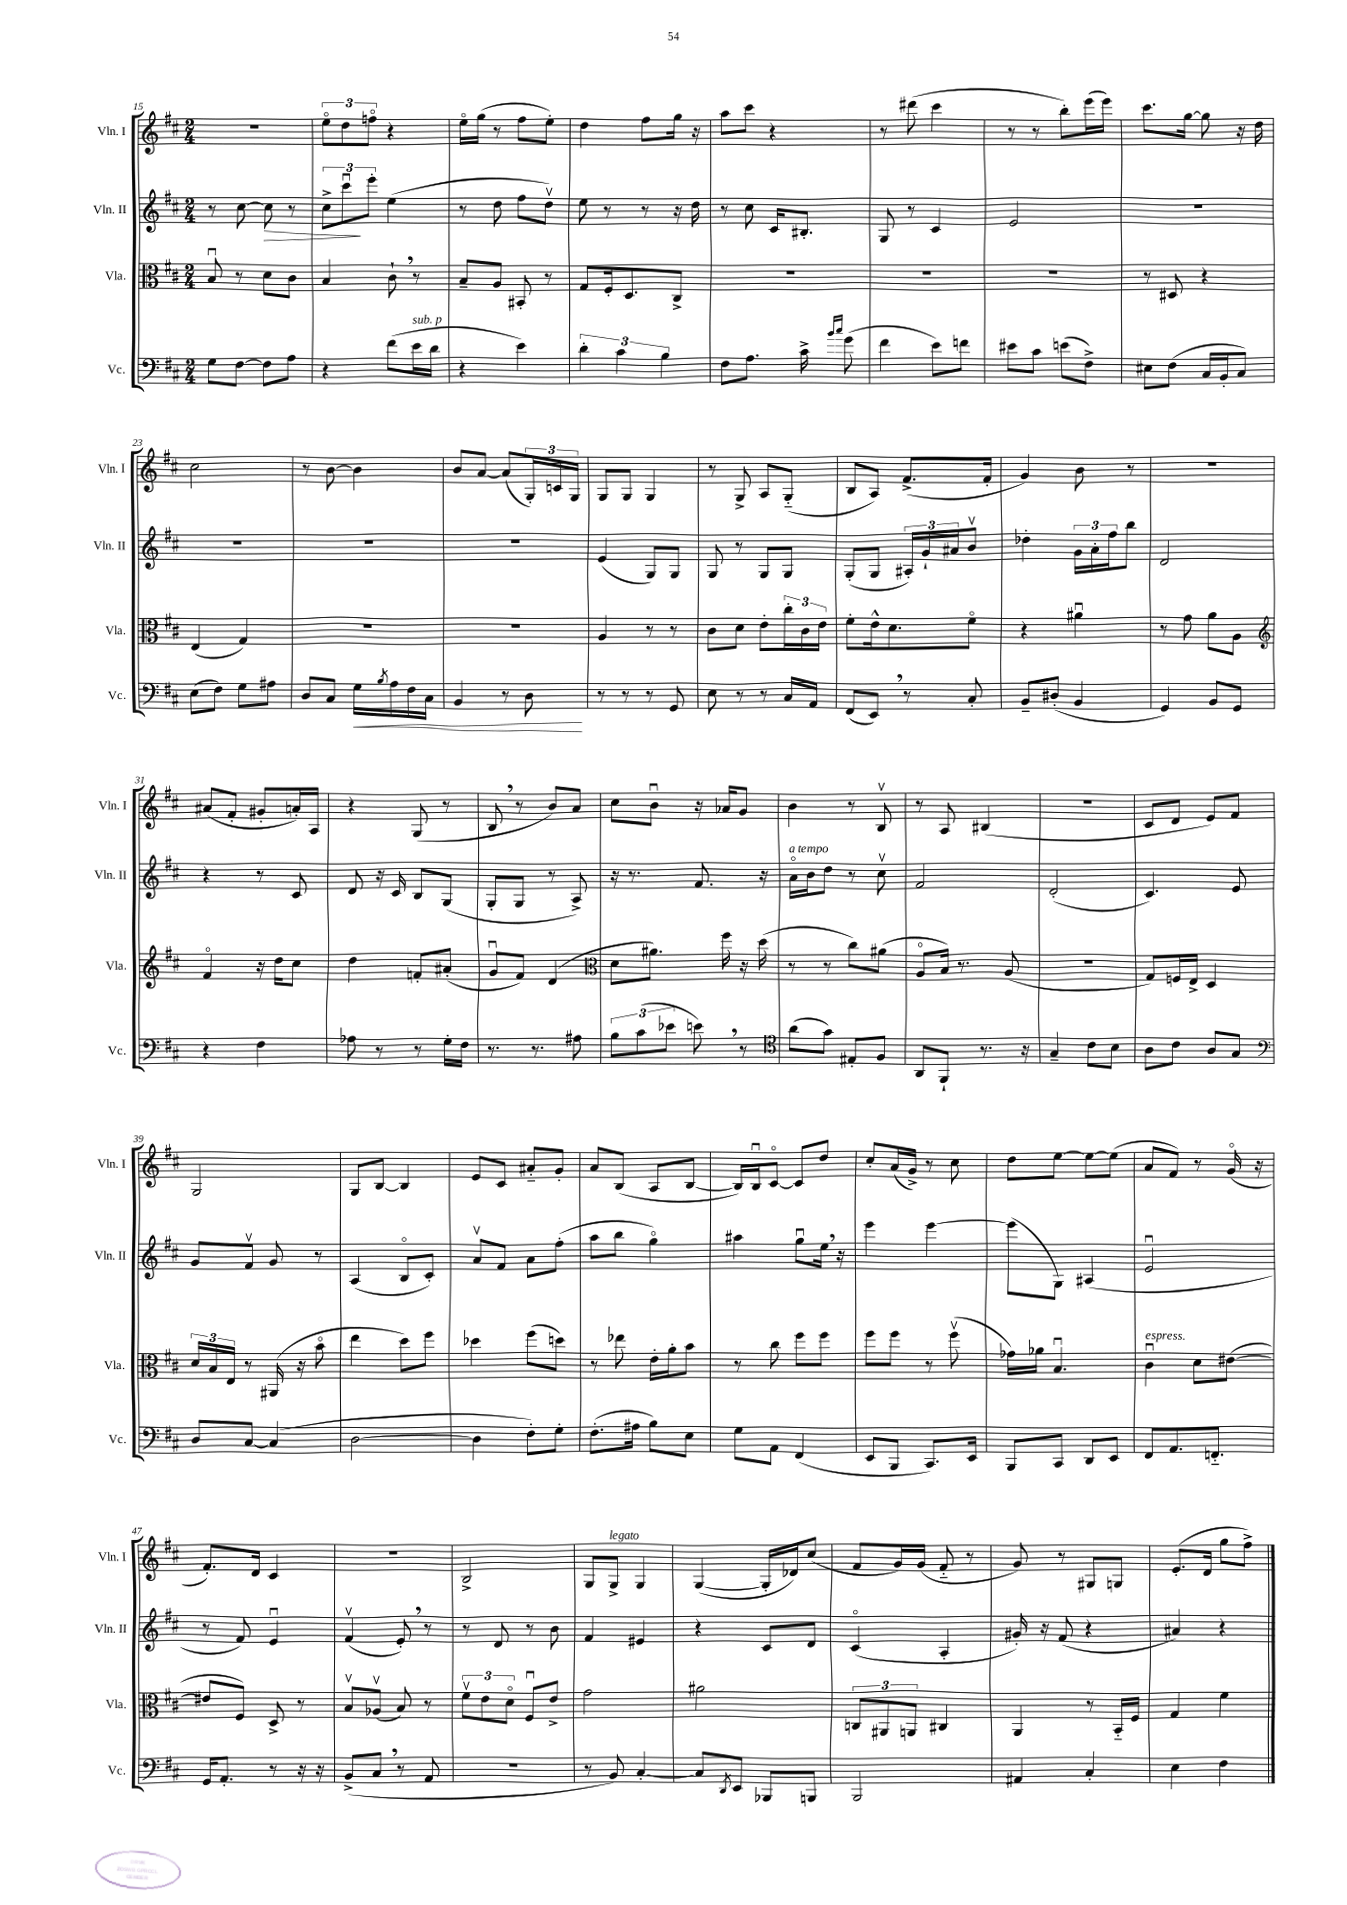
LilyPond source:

<<
\new StaffGroup <<
\new Staff = "s0" \with { instrumentName = "Vln. I" shortInstrumentName = "Vln. I" } {
    \clef treble \key d \major \numericTimeSignature \time 2/4
    r2 |
    \tuplet 3/2 { e''8\flageolet d''8 f''8\flageolet } r4 |
    e''16\flageolet g''16( r8 fis''8 e''8-.) |
    d''4 fis''8 g''16 r16 |
    a''8 cis'''8 r4 |
    r8 dis'''8( cis'''4 |
    r8 r8 b''8-.) e'''16( e'''16) |
    cis'''8. g''16~ g''8 r16 d''16 |
    cis''2 |
    r8 b'8~ b'4 |
    b'8 a'8~ a'8( \tuplet 3/2 { g16-.) c'16 g16 } |
    g8 g8 g4 |
    r8 g8-> a8 g8-_( |
    b8 a8) fis'8.->( fis'16-. |
    g'4) b'8 r8 |
    r2 |
    ais'8( fis'8-. gis'8-. a'16-.) a16 |
    r4 g8( r8 |
    b8 \breathe r8 b'8) a'8 |
    cis''8 b'8\downbow r16 aes'16 g'8 |
    b'4 r8 b8\upbow |
    r8 a8 bis4( |
    r2 |
    cis'8 d'8 e'8) fis'8 |
    g2 |
    g8 b8~ b4 |
    e'8 cis'8 ais'8-_ g'8-. |
    a'8 b8( a8 b8~ |
    b16) b16\downbow cis'8~\flageolet cis'8 d''8 |
    cis''8-. a'16( g'16->) r8 cis''8 |
    d''8 e''8~ e''8~ e''8( |
    a'8 fis'8) r8 g'16\flageolet( r16 |
    fis'8.-.) d'16 cis'4 |
    R2 |
    b2-> |
    g8 g8->^\markup { \italic "legato" } g4 |
    g4~( g16-. des'16) cis''8( |
    fis'8 g'16) g'16( fis'8-_ r8 |
    g'8) r8 gis8 g8 |
    e'8.-.( d'16 g''8 fis''8->) \bar "|." |
}
\new Staff = "s1" \with { instrumentName = "Vln. II" shortInstrumentName = "Vln. II" } {
    \clef treble \key d \major \numericTimeSignature \time 2/4
    r8 cis''8~ cis''8\> r8 |
    \tuplet 3/2 { cis''8-> cis'''8\downbow\! e'''8-. } e''4( |
    r8 d''8 fis''8 d''8\upbow) |
    e''8 r8 r8 r16 d''16 |
    r8 cis''8 cis'16 bis8.-. |
    g8 r8 cis'4 |
    e'2 |
    R2 |
    R2 |
    R2 |
    R2 |
    e'4( g8) g8 |
    g8 r8 g8 g8 |
    g8-.( g8 \tuplet 3/2 { ais16-.) g'16-! ais'16 } b'8\upbow |
    des''4-. \tuplet 3/2 { g'16 a'16-. fis''16 } b''8 |
    d'2 |
    r4 r8 cis'8 |
    d'8 r16 cis'16 b8 g8( |
    g8-. g8 r8 a8->) |
    r16 r8. fis'8. r16 |
    a'16\flageolet^\markup { \italic "a tempo" } b'16 d''8 r8 cis''8\upbow |
    fis'2 |
    d'2-.( |
    cis'4.) e'8 |
    g'8 fis'8\upbow g'8 r8 |
    a4( b8\flageolet cis'8-.) |
    a'8\upbow fis'8 a'8 fis''8-.( |
    a''8 b''8 g''4\flageolet) |
    ais''4 g''8\downbow e''16 \breathe r16 |
    e'''4 e'''4~ |
    e'''8( g8) ais4( |
    e'2\downbow |
    r8 fis'8) e'4\downbow |
    fis'4\upbow( e'8-.) \breathe r8 |
    r8 d'8 r8 b'8 |
    fis'4 eis'4 |
    r4 cis'8 d'8 |
    cis'4\flageolet( a4-. |
    gis'16-.) r16 fis'8( r4 |
    ais'4) r4 \bar "|." |
}
\new Staff = "s2" \with { instrumentName = "Vla." shortInstrumentName = "Vla." } {
    \clef alto \key d \major \numericTimeSignature \time 2/4
    b8\downbow r8 d'8 cis'8 |
    b4 cis'8-! \breathe r8 |
    b8-- a8 bis,8-. r8 |
    g8 fis16-. d8. cis8-> |
    R2 |
    R2 |
    R2 |
    r8 dis8 r4 |
    e4( g4) |
    R2 |
    R2 |
    a4 r8 r8 |
    cis'8 d'8 e'8-. \tuplet 3/2 { cis''16-. cis'16 e'16 } |
    fis'8-. e'16-^ d'8. fis'8\flageolet |
    r4 ais'4\downbow |
    r8 g'8 a'8 a8 |
    \clef treble fis'4\flageolet r16 d''16 cis''8 |
    d''4 f'8-. ais'8-.( |
    g'8\downbow fis'8) d'4( |
    \clef alto d'8 ais'8.) fis''16 r16 d''16( |
    r8 r8 cis''8) ais'8( |
    a8\flageolet b16) r8. a8( |
    R2 |
    g8) f16 e16-> d4 |
    \tuplet 3/2 { d'16 b16 e16 } r8 ais,16( r16 b'8\flageolet |
    e''4 d''8) fis''8 |
    des''4 fis''8( d''8) |
    r8 ees''8 e'16-. a'16-. b'8 |
    r8 cis''8 fis''8 fis''8 |
    fis''8 fis''8 r8 fis''8\upbow( |
    ges'16) aes'16 b4.\downbow |
    cis'4\downbow^\markup { \italic "espress." } d'8 eis'8~( |
    eis'8 fis8) d8-> r8 |
    b8\upbow aes8\upbow( b8) r8 |
    \tuplet 3/2 { fis'8\upbow e'8 d'8\flageolet } fis8\downbow e'8-> |
    g'2 |
    ais'2 |
    \tuplet 3/2 { c8 ais,8 a,8 } cis4 |
    a,4 r8 b,16-_ fis16 |
    g4 fis'4 \bar "|." |
}
\new Staff = "s3" \with { instrumentName = "Vc." shortInstrumentName = "Vc." } {
    \clef bass \key d \major \numericTimeSignature \time 2/4
    g8 fis8~ fis8 a8 |
    r4 fis'8( e'16^\markup { \italic "sub. p" } d'16 |
    r4 e'4) |
    \tuplet 3/2 { d'4-. cis'4 b4 } |
    fis8 a8. cis'16-> \grace { b'16 cis''16 } g'8( |
    fis'4 e'8) f'8 |
    eis'8 cis'8 e'8( fis8->) |
    eis8 fis8( cis16 b,16-. cis8) |
    e8( fis8) g8 ais8 |
    d8 cis8 g16\< \acciaccatura { b8 } a16 fis16 cis16 |
    b,4 r8 d8\! |
    r8 r8 r8 g,8 |
    e8 r8 r8 cis16 a,16 |
    fis,8( e,8) \breathe r8 cis8-. |
    b,8-- dis8-.( b,4 |
    g,4) b,8 g,8 |
    r4 fis4 |
    aes8 r8 r8 g16-. fis16 |
    r8. r8. ais8 |
    \tuplet 3/2 { b8 cis'8( ees'8 } e'8) \breathe r8 |
    \clef tenor a'8( g'8) eis8-. fis8 |
    a,8 fis,8-! r8. r16 |
    g4-- cis'8 b8 |
    a8 cis'8 a8 g8 |
    \clef bass d8 cis8~ cis4( |
    d2~ |
    d4 fis8-.) g8-. |
    fis8.-.( ais16 b8) e8 |
    g8 a,8 fis,4( |
    e,8 b,,8 cis,8.) e,16 |
    b,,8 cis,8 d,8 e,8 |
    fis,8 a,8. f,8.-_ |
    g,16 a,8.-. r8 r16 r16 |
    b,8->( cis8 \breathe r8 a,8 |
    R2 |
    r8 b,8) cis4~-. |
    cis8 \acciaccatura { d,8 } e,8 bes,,8 b,,8 |
    b,,2 |
    ais,4 cis4-. |
    e4 fis4 \bar "|." |
}
>>
>>
\layout { \context { \Score currentBarNumber = #15 } }
